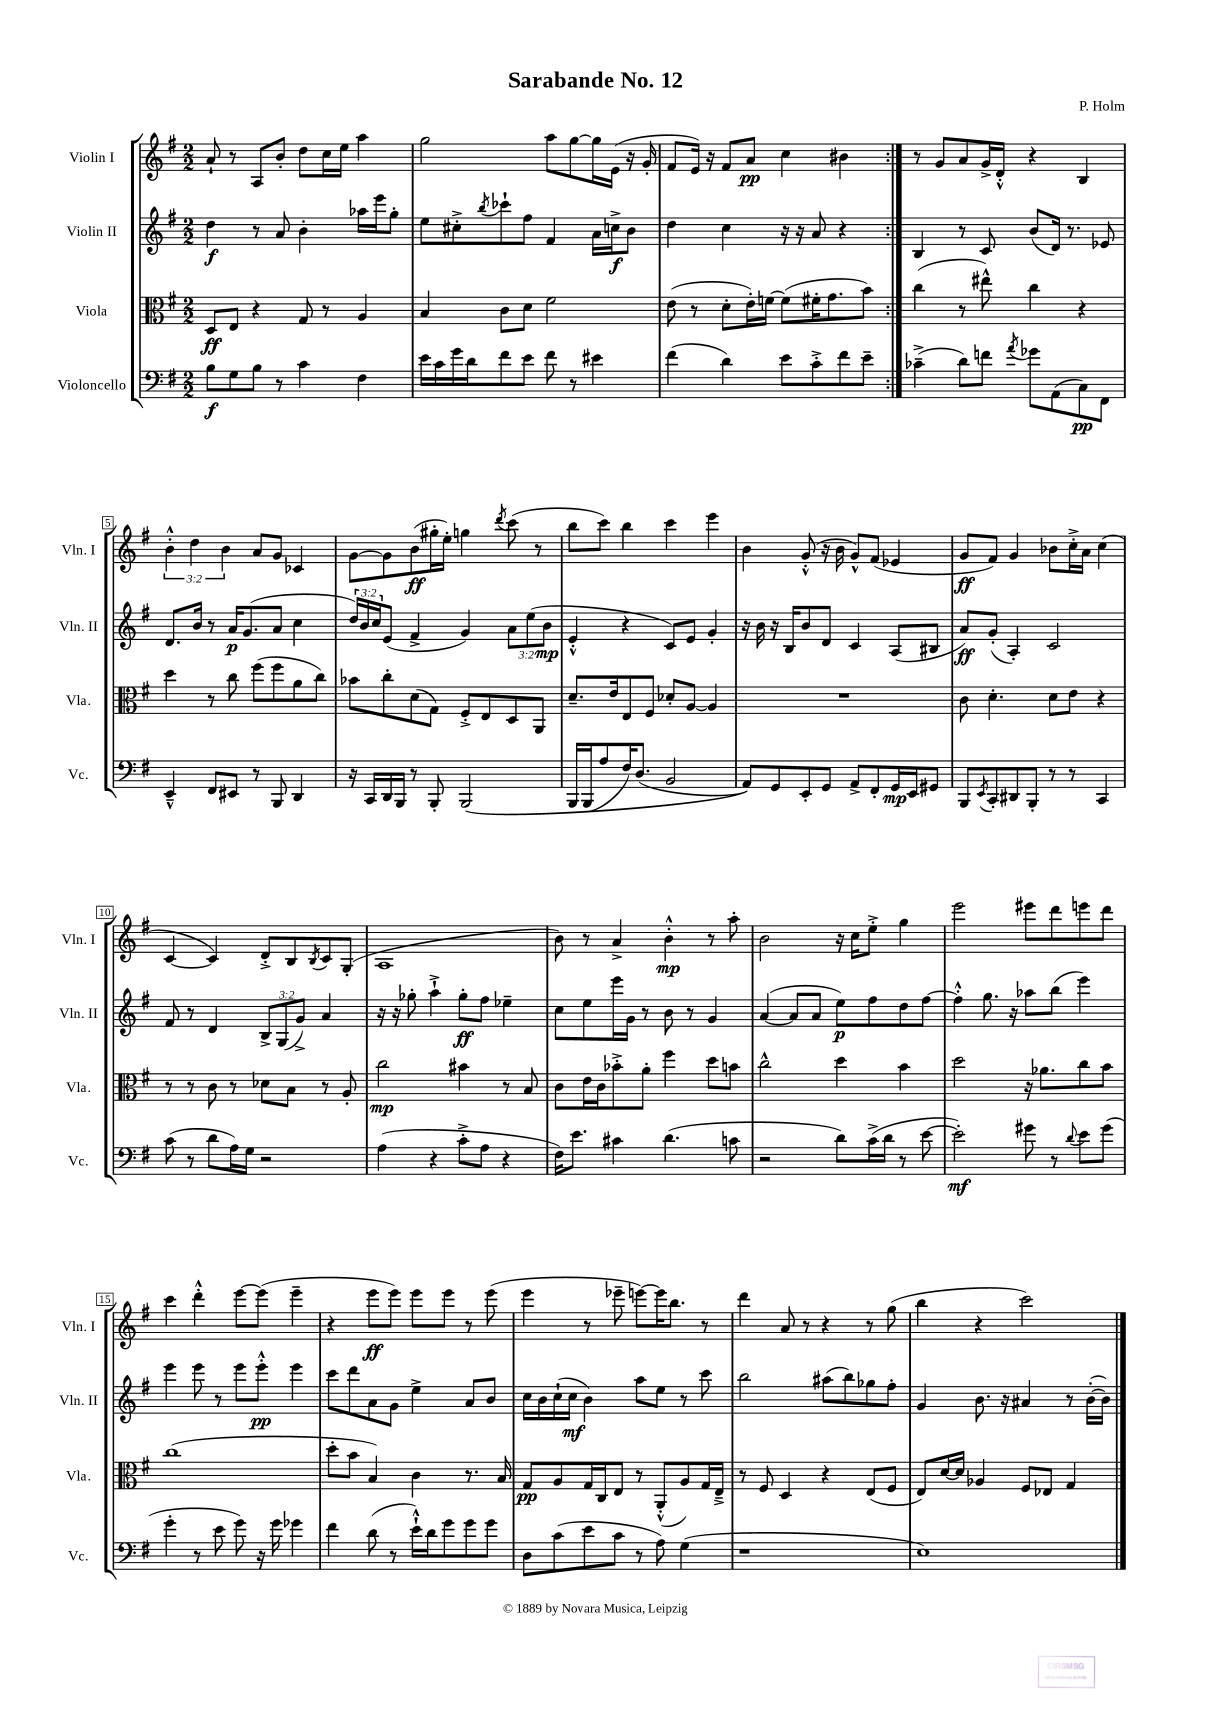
\header { title = "Sarabande No. 12" composer = "P. Holm" }
<<
\new StaffGroup <<
\new Staff = "s0" \with { instrumentName = "Violin I" shortInstrumentName = "Vln. I" } {
    \clef treble \key g \major \numericTimeSignature \time 2/2 \override Staff.TupletNumber.text = #tuplet-number::calc-fraction-text
    \repeat volta 2 { a'8-! r8 a8 b'8-. d''8 c''16 e''16 a''4 |
    g''2 a''8 g''8~ g''16 e'16( r16 g'16-. |
    fis'8 e'16) r16 fis'8 a'8\pp c''4 bis'4 | }
    r8 g'8 a'8 g'16-> d'16-.-^ r4 b4 |
    \tuplet 3/2 { b'4-.-^ d''4 b'4 } a'8 g'8 ces'4 |
    g'8~ g'8 b'8\ff( gis''16-. e''16-.) g''4 \acciaccatura { d'''8 } c'''8( r8 |
    b''8 c'''8) b''4 c'''4 e'''4 |
    b'4 g'8-.-^( r16 b'16 g'8-^) fis'8( ees'4 |
    g'8\ff fis'8) g'4 bes'8 c''16-.-> a'16 c''4( |
    c'4~ c'4) d'8-.-> b8 \acciaccatura { b8 } c'8 g8-.( |
    a1 |
    b'8) r8 a'4-> b'4-.-^\mp r8 a''8-. |
    b'2 r16 c''16 e''8-.-> g''4 |
    e'''2 eis'''8 d'''8 e'''8 d'''8 |
    c'''4 d'''4-.-^ e'''8~ e'''8( e'''4-- |
    r4 e'''8\ff e'''8) e'''8 e'''8 r8 e'''8( |
    e'''4 r8 ees'''8-- e'''8~) e'''16 b''8. r8 |
    d'''4 a'8 r8 r4 r8 g''8( |
    b''4 r4 c'''2) \bar "|." |
}
\new Staff = "s1" \with { instrumentName = "Violin II" shortInstrumentName = "Vln. II" } {
    \clef treble \key g \major \numericTimeSignature \time 2/2 \override Staff.TupletNumber.text = #tuplet-number::calc-fraction-text
    \repeat volta 2 { d''4\f r8 a'8 b'4-. aes''16 e'''16 g''8-. |
    e''8 cis''8-.-> \acciaccatura { b''8 } ces'''8-! fis''8 fis'4 a'16 c''16->\f b'8 |
    d''4 c''4 r16 r16 a'8 r4 | }
    b4 r8 c'8 b'8( d'16) r8. ees'8 |
    d'8. b'16 r8 a'16\p g'8.( a'8 c''4 |
    \tuplet 3/2 { d''16) b'16 c''16 } e'8( fis'4-> g'4) \tuplet 3/2 { a'8 e''8( b'8\mp } |
    e'4-.-^ r4 c'8) e'8 g'4-. |
    r16 b'16 r16 b16 b'8 d'8 c'4 a8( bis8 |
    a'8\ff) g'8-.( a4-.) c'2 |
    fis'8 r8 d'4 \tuplet 3/2 { b8-> g8( g'8->) } a'4 |
    r16 r16 ges''8-. a''4-!-> ges''8-.\ff fis''8 ees''4-- |
    c''8 e''8 e'''16 g'16 r8 b'8 r8 g'4 |
    a'4~( a'8 a'8 e''8\p) fis''8 d''8 fis''8~ |
    fis''4-.-^ g''8. r16 aes''8 b''8( e'''4) |
    e'''4 e'''8 r8 e'''8 e'''8-.-^\pp e'''4 |
    c'''8 d'''8 a'8 g'8 e''4-> a'8 b'8 |
    c''16 b'16 c''16-!( c''16\mf b'4) a''8 e''8 r8 c'''8 |
    b''2 ais''8( b''8) ges''8 fis''8-. |
    g'4 b'8. r16 ais'4 r8 b'16~-.( b'16) \bar "|." |
}
\new Staff = "s2" \with { instrumentName = "Viola" shortInstrumentName = "Vla." } {
    \clef alto \key g \major \numericTimeSignature \time 2/2
    \repeat volta 2 { d8\ff e8 r4 g8 r8 a4 |
    b4 c'8 d'8 fis'2 |
    e'8( r8 d'8-. e'16-.) f'16~ f'8( fis'16-. g'8. b'8) | }
    c''4( r8 eis''8-^) c''4 r4 |
    d''4 r8 c''8 fis''8( fis''8 a'8 c''8) |
    bes'8 c''8-. d'8( g8) fis8-.-> e8 d8 a,8 |
    d'8.-- e'16 e8 fis8 des'8-. a8~ a4 |
    R1 |
    c'8 d'4.-. d'8 e'8 r4 |
    r8 r8 c'8 r8 des'8 b8 r8 a8-. |
    c''2\mp bis'4 r8 b8 |
    c'8 e'16 c'16 bes'8-.-> a'8-. fis''4 d''8 b'8 |
    c''2-^ d''4 b'4 |
    d''2 r16 aes'8. c''8 b'8 |
    c''1( |
    d''8-. b'8 b4) c'4 r8. b16 |
    g8\pp a8 g16 c16 e8 r8 a,8-.-^( a8) g16 e16---> |
    r8 fis8 d4 r4 e8( fis8 |
    e8) d'16~ d'16 aes4 fis8 ees8 g4 \bar "|." |
}
\new Staff = "s3" \with { instrumentName = "Violoncello" shortInstrumentName = "Vc." } {
    \clef bass \key g \major \numericTimeSignature \time 2/2
    \repeat volta 2 { b8\f g8 b8 r8 c'4 fis4 |
    e'16 c'16 g'16 d'16 fis'8 e'8 fis'8 r8 eis'4 |
    fis'4( d'4) e'8 c'8-.-> fis'8 e'8-- | }
    ces'4--->( d'8) f'8 \acciaccatura { a'8 } ges'8 a,8( c8\pp) fis,8 |
    e,4---^ fis,8 eis,8 r8 b,,8 d,4 |
    r16 c,16 d,16 b,,16 r8 b,,8-. b,,2\( |
    b,,16 b,,16( a8 fis16) d8.( b,2 |
    a,8)\) g,8 e,8-. g,8 a,8-> fis,8-. g,16\mp e,16 gis,8 |
    b,,8 \acciaccatura { e,8 } c,8-. dis,8 b,,8-. r8 r8 c,4 |
    c'8( r8 d'8 a16) g16 r2 |
    a4( r4 c'8-.-> a8 r4 |
    fis16) e'8. cis'4 d'4.( c'8 |
    r2 d'8) c'16->( d'16 r8 e'8~ |
    e'2-.\mf) gis'8 r8 \appoggiatura { d'8 } e'8 gis'8( |
    g'4-. r8 e'8 g'8) r16 g'16 ges'4 |
    fis'4 d'8( r8 e'16-!-^) d'16 g'8 g'8 g'8 |
    d8 c'8( e'8 c'8 r8 a8) g4( |
    r1 |
    e1) \bar "|." |
}
>>
>>
\layout { \context { \Score \override BarNumber.stencil = #(make-stencil-boxer 0.1 0.3 ly:text-interface::print) } }
